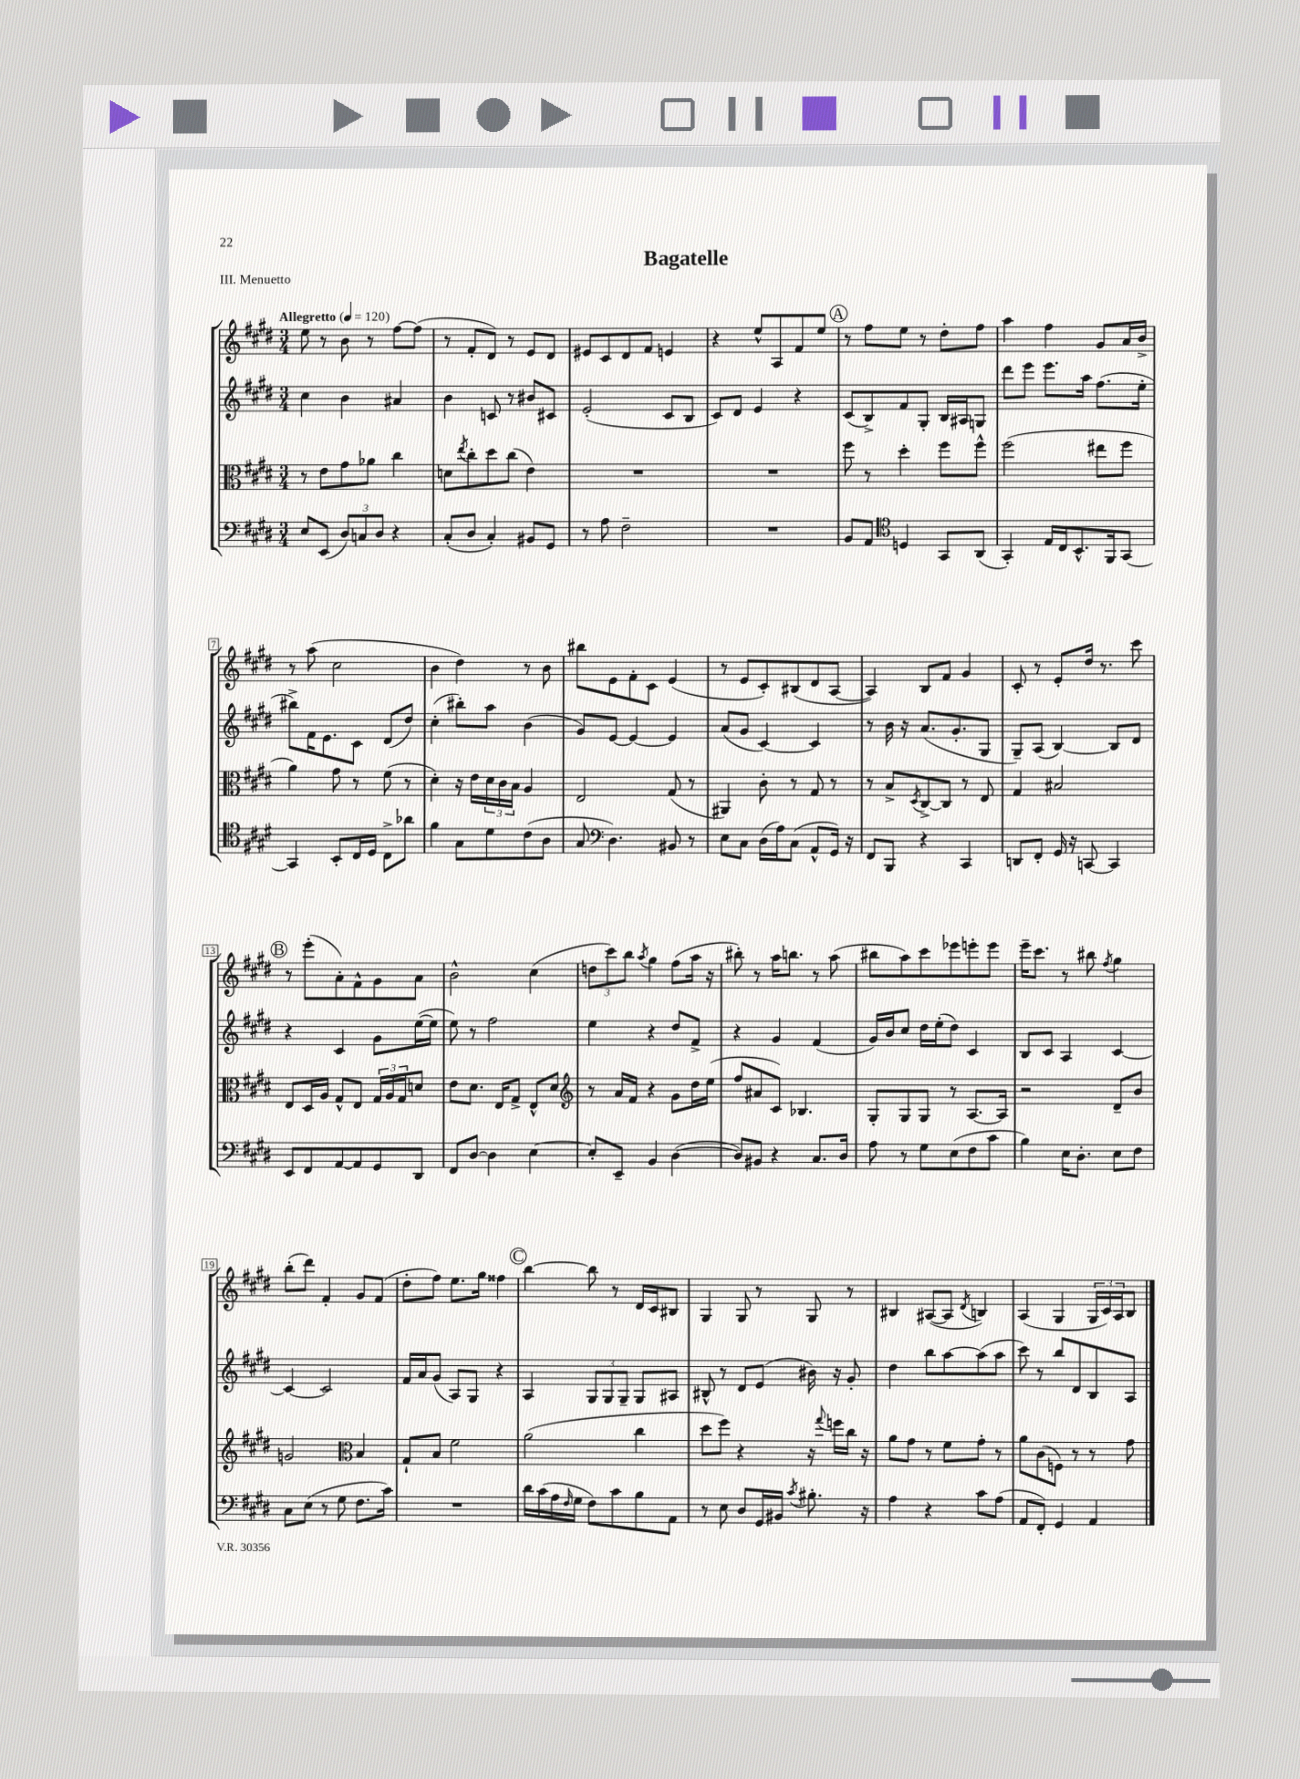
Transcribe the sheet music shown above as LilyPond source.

\header { title = "Bagatelle" piece = "III. Menuetto" }
<<
\new StaffGroup <<
\new Staff = "s0" {
    \clef treble \key e \major \numericTimeSignature \time 3/4 \tempo "Allegretto" 4 = 120
    e''8 r8 b'8 r8 fis''8~ fis''8( |
    r8 fis'8-. dis'8) r8 e'8 dis'8 |
    eis'8 cis'8 dis'8 fis'8 e'4 |
    r4 e''8-^ a8 fis'8 e''8 |
    \mark \markup { \circle "A" } r8 fis''8 e''8 r8 dis''8-. fis''8 |
    a''4 fis''4 gis'8 a'16 b'16-> |
    r8 a''8( cis''2 |
    b'4 dis''4) r8 b'8 |
    bis''8 e'8 fis'8-. cis'8 e'4( |
    r8 e'8 cis'8-.) bis8( dis'8 a8~ |
    a4) b8 fis'8 gis'4 |
    cis'8-. r8 e'8-. dis''16 r8. cis'''8 |
    \mark \markup { \circle "B" } r8 e'''8-.( a'8-.) fis'8-^ gis'8 a'8 |
    b'2-^ cis''4( |
    \tuplet 3/2 { d''8 cis'''8) b''8 } \acciaccatura { a''8 } gis''4 fis''8( a''16 r16 |
    bis''8-.) r8 a''16 b''8. r8 a''8( |
    bis''8 a''8) cis'''8 ees'''8 e'''8-. e'''8 |
    e'''16-- cis'''8. r8 bis''8 \acciaccatura { fis''8 } gis''4 |
    b''8-.( dis'''8) fis'4-. gis'8 fis'8( |
    dis''8-. fis''8) e''8. gis''16 fisis''4 |
    \mark \markup { \circle "C" } b''4~ b''8 r8 dis'16 cis'16 bis8 |
    gis4 gis8 r8 gis8 r8 |
    bis4 ais8~( ais8 \acciaccatura { dis'8 } b4) |
    a4( gis4 \tuplet 3/2 { gis16 cis'16) a16 } b8 \bar "|." |
}
\new Staff = "s1" {
    \clef treble \key e \major \numericTimeSignature \time 3/4
    cis''4 b'4 ais'4 |
    b'4 c'8 r8 bis'8 cis'8 |
    e'2-.( cis'8 b8 |
    cis'8) dis'8 e'4 r4 |
    \mark \markup { \circle "A" } cis'8( b8->) fis'8 gis8-. b16 ais16 g8 |
    dis'''8 e'''8 e'''8. a''16 fis''8.( e''16-. |
    bis''8->) fis'16 e'8. cis'8 dis'8( dis''8) |
    cis''4-.( bis''8-.) a''8 b'4( |
    gis'8) e'8~ e'4~ e'4 |
    a'8( gis'8 cis'4~) cis'4 |
    r8 b'16 r16 a'8.( gis'8.-. gis8 |
    gis8--) a8( b4~) b8 dis'8 |
    \mark \markup { \circle "B" } r4 cis'4 gis'8 e''16~( e''16 |
    e''8) r8 fis''2 |
    e''4 r4 dis''8 fis'8-> |
    r4 gis'4 fis'4( |
    gis'16) b'16 cis''8 dis''16 e''16-.( dis''8) cis'4 |
    b8 cis'8 a4 cis'4~ |
    cis'4~ cis'2 |
    fis'16 a'16 gis'8( a8) gis8 r4 |
    \mark \markup { \circle "C" } a4 \tuplet 3/2 { gis8 gis8 gis8-- } gis8 ais8 |
    bis8-^ r8 dis'8 e'8( bis'16) r16 gis'8-. |
    dis''4 b''8 a''8~ a''8( a''8 |
    cis'''8) r8 b''8 dis'8 b8 a8 \bar "|." |
}
\new Staff = "s2" {
    \clef alto \key e \major \numericTimeSignature \time 3/4
    r8 e'8 gis'8 aes'8 cis''4 |
    d'8 \acciaccatura { e''8 } cis''8-. dis''8 cis''8( e'4) |
    R2. |
    R2. |
    \mark \markup { \circle "A" } fis''8 r8 dis''4-. fis''8 fis''8-^ |
    fis''2( eis''8 fis''8 |
    a'4) gis'8 r8 fis'8( r8 |
    dis'4-.) r16 e'16 \tuplet 3/2 { dis'16 cis'16 b16 } a4 |
    e2 gis8( r8 |
    ais,4) cis'8-. r8 gis8 r8 |
    r8 b8-> \acciaccatura { dis8 } cis8~-> cis8 r8 e8 |
    gis4 bis2 |
    \mark \markup { \circle "B" } e8 dis16 a16 gis8-^ e8 \tuplet 3/2 { gis16 a16 gis16 } d'8 |
    e'8 dis'8. e16 gis8-> e8-^ dis'8 |
    \clef treble r8 a'16 fis'16 r4 gis'8 dis''16 e''16( |
    fis''8 ais'8 cis'8) bes4. |
    gis8-. gis8 gis8 r8 a8.~ a16 |
    r2 dis'8-- b'8 |
    g'2 \clef alto b4 |
    gis8-! b8 fis'2 |
    \mark \markup { \circle "C" } a'2( cis''4 |
    dis''8 fis''8) r4 r16 \appoggiatura { gis''8 } f''16 cis''16 r16 |
    a'8 gis'8 r8 fis'8 gis'8-. r8 |
    a'8 cis'8( f8) r8 r8 gis'8 \bar "|." |
}
\new Staff = "s3" {
    \clef bass \key e \major \numericTimeSignature \time 3/4
    e8 e,8( \tuplet 3/2 { dis8) c8 dis8 } r4 |
    cis8-.( dis8 cis4-.) bis,8 gis,8 |
    r8 a8 fis2-- |
    R2. |
    \mark \markup { \circle "A" } b,8 a,8 \clef tenor d4 gis,8 a,8( |
    gis,4-.) e16 cis16 b,8.-^ fis,16 gis,8~ |
    gis,4 b,8-. cis16 dis16 cis8-> aes'8 |
    fis'4 gis8 dis'8 cis'8( a8 |
    gis8 \clef bass dis4.) bis,8 r8 |
    e8 cis8 dis16( a16) cis8( a,8-^ gis,16) r16 |
    fis,8 b,,8 r4 cis,4 |
    d,8 fis,8-. gis,16 r16 c,8~ c,4 |
    \mark \markup { \circle "B" } e,8 fis,8 a,8~ a,8 gis,8 dis,8 |
    fis,8 dis8~ dis4 e4~ |
    e8-. e,8-- b,4 dis4~( |
    dis8) bis,8 r4 cis8. dis16 |
    a8 r8 gis8 e8( fis8 cis'8 |
    b4) e16 dis8.-. e8 fis8 |
    cis8 e8( r8 gis8 fis8. cis'16) |
    R2. |
    \mark \markup { \circle "C" } dis'16 cis'16( a16 \grace { fis16 } gis16 fis8) cis'8 b8 a,8 |
    r8 e8 dis8 gis,16 bis,16 \acciaccatura { cis'8 } bis8.-. r16 |
    a4 r4 cis'8 a8( |
    a,8 fis,8-.) gis,4 a,4 \bar "|." |
}
>>
>>
\layout { \context { \Score \override BarNumber.stencil = #(make-stencil-boxer 0.1 0.3 ly:text-interface::print) } }
